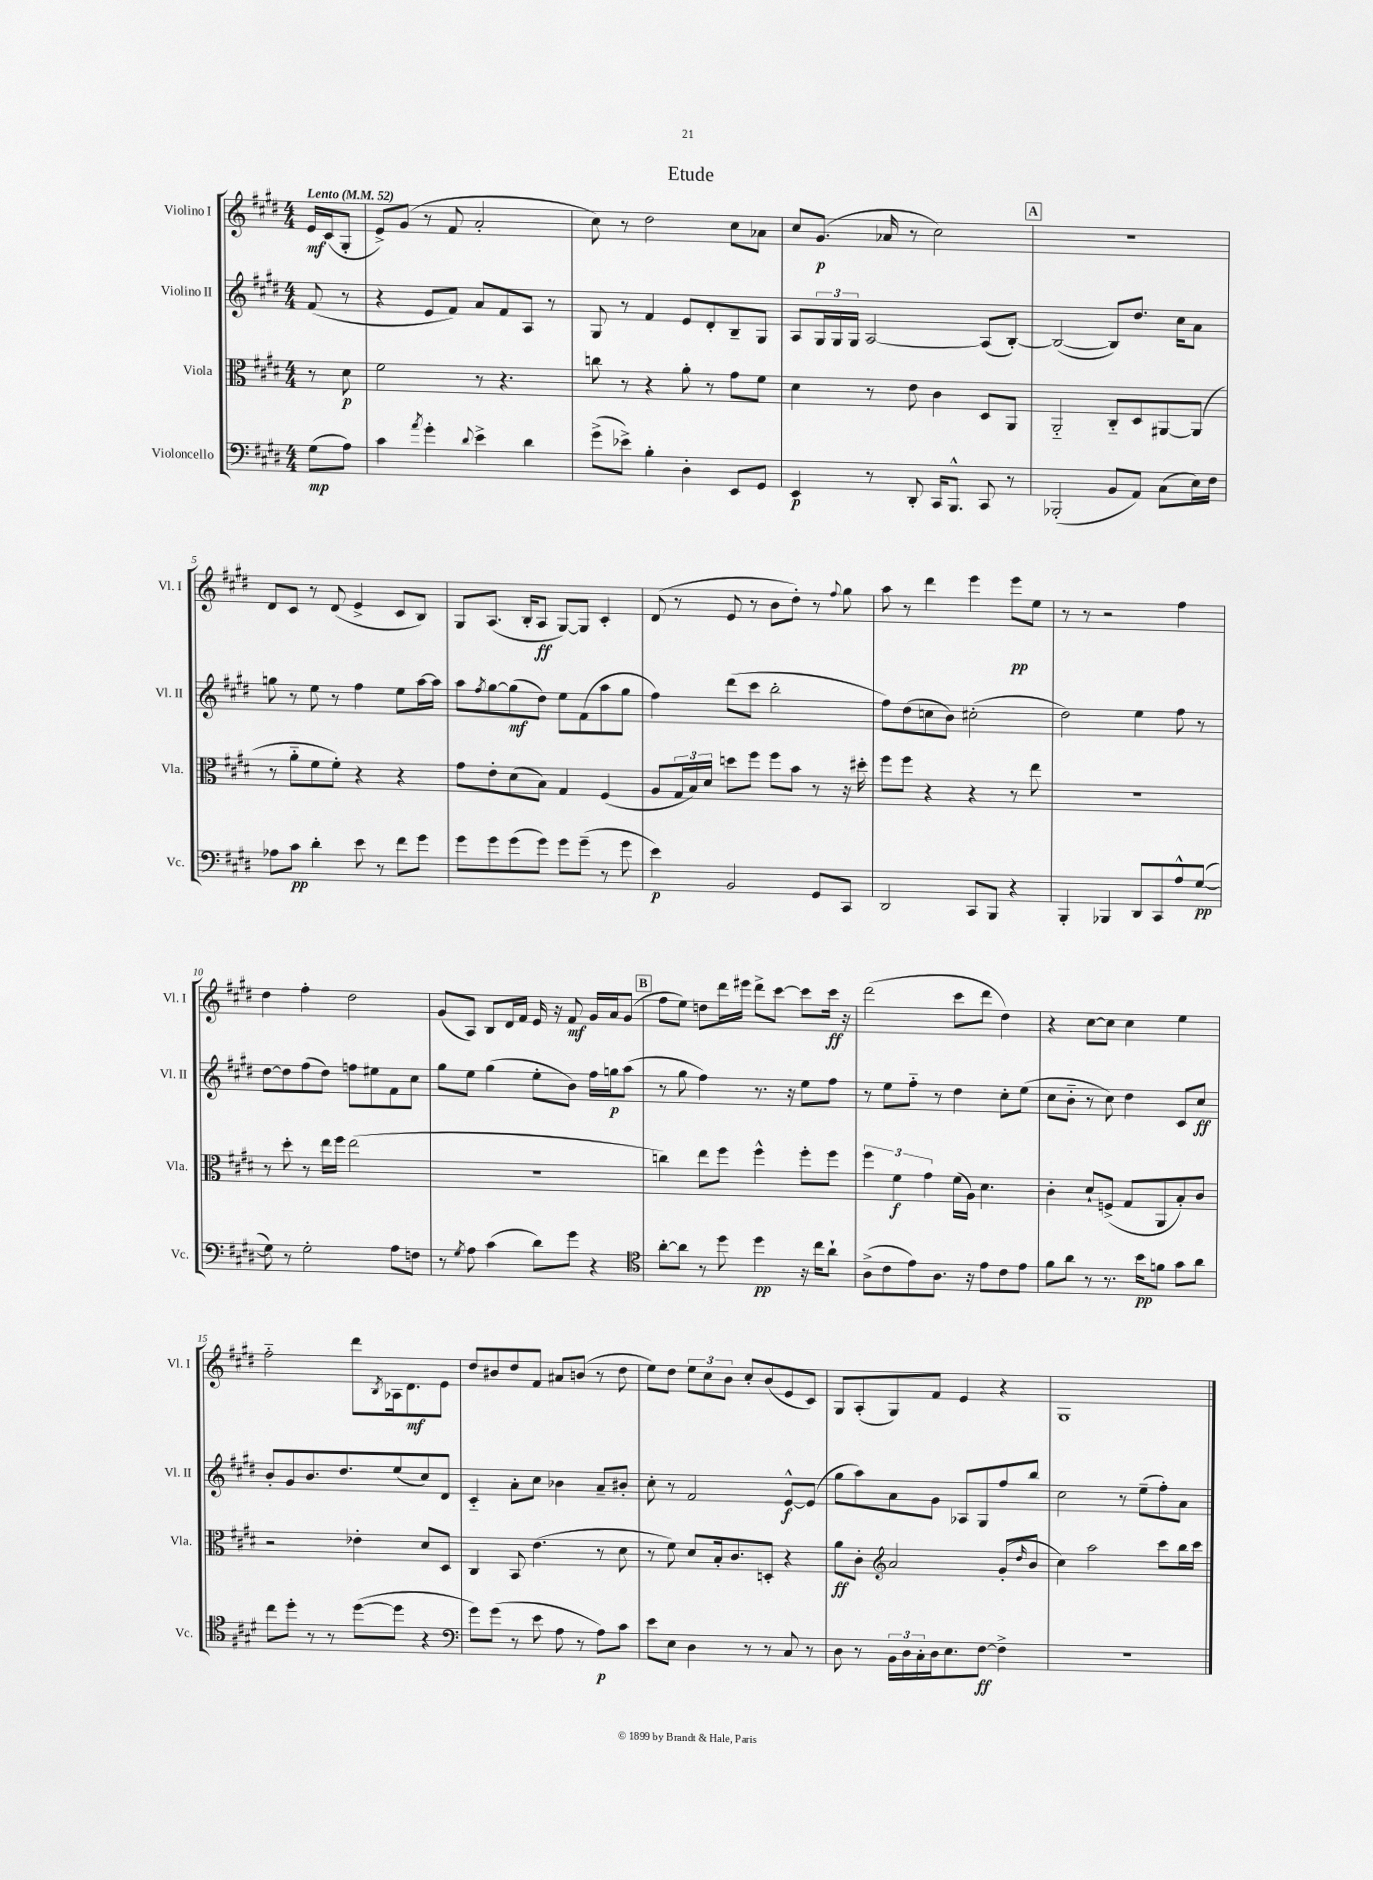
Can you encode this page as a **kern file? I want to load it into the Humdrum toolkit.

**kern	**kern	**kern	**kern
*staff4	*staff3	*staff2	*staff1
*clefF4	*clefC3	*clefG2	*clefG2
*k[f#c#g#d#]	*k[f#c#g#d#]	*k[f#c#g#d#]	*k[f#c#g#d#]
*M4/4	*M4/4	*M4/4	*M4/4
*MM52	*MM52	*MM52	*MM52
(8G#	8r	(8f#	16e
.	.	.	(16c#
8A)	8d#	8r	8G#'
=	=	=	=
4c#	2f#	4r	8e^)
.	.	.	(8g#
8qa	.	.	.
4g#'	.	8e	8r
.	.	8f#)	8f#
8qqd#	.	.	.
4e^	8r	8a	2a'
.	4.r	8f#	.
4d#	.	8A	.
.	.	8r	.
=	=	=	=
(8g#^	8cc	8G#	8cc#)
8e-^)	8r	8r	8r
4B'	4r	4f#	2dd#
4D#'	8a'	8e	.
.	8r	8d#'	.
8EE	8g#	8B~	8cc#
8GG#	8f#	8G#	8a-
=	=	=	=
4EE	4d#	8A	8cc#
.	.	24G#	(8.g#
.	.	24G#	.
.	.	24G#	.
8r	8r	[2A	.
.	.	.	16a-
8DD#'	8e	.	8r
16CC#	4c#	.	2cc#)
8.BBB^^	.	.	.
8CC#	8D#	(8A]	.
8r	8AA	[8B')	.
=	=	=	=
(2BBB-'	2AA'~	(2B_	1r
8BB	8C#'~	8B])	.
8AA)	8D#	8.dd#	.
(8C#	[8AA#	.	.
.	.	16cc#	.
16E)	(8AA#]	8a	.
16F#	.	.	.
=	=	=	=
8A-	8r	8gg	8d#
8c#	8a'~	8r	8c#
4d#'	8f#	8ee	8r
.	8f#')	8r	(8d#
8e	4r	4ff#	4e^
8r	.	.	.
8f#	4r	8ee	8c#
8g#	.	[16aa	8B)
.	.	16aa]	.
=	=	=	=
8g#	8g#	8aa	8G#
.	.	8qff#	.
8g#	8e'	[8gg#	(8.A
(8g#	(8d#	(8gg#]	.
.	.	.	16B'
8g#)	8B)	8dd#)	8A
8g#	4G#	8ee	[8G#)
(8g#~	.	(8f#	8G#]
8r	(4F#	8aa	4c#'
8g#	.	8gg#	.
=	=	=	=
4e)	8A	4ff#)	(8d#
.	24G#	.	8r
.	24B)	.	.
.	24d#	.	.
2BB	8dd	(8ddd#	8e
.	8ff#	8ccc#	8r
.	8ff#	2bb'	8b
.	8b	.	8dd#')
8GG#	8r	.	8r
.	.	.	8qqff#
8CC#	16r	.	8gg#
.	16dd#'	.	.
=	=	=	=
2DD#	8ff#	8ff#)	8aa
.	8ff#	(8dd#	8r
.	4r	8cc	4ddd#
.	.	8b)	.
8CC#	4r	(2cc#'	4eee
8BBB	.	.	.
4r	8r	.	8eee
.	8ee	.	8ee
=	=	=	=
4BBB'	1r	2dd#)	8r
.	.	.	8r
4BBB-	.	.	2r
8DD#	.	4ee	.
8CC#	.	.	.
8A^^	.	8ff#	4ff#
([8G#	.	8r	.
=	=	=	=
8G#])	8r	[8dd#	4dd#
8r	8dd#'	8dd#]	.
2G#'	8r	(8ff#	4ff#'
.	16ee	8dd#)	.
.	16ff#	.	.
.	(2ee	8ff	2dd#
.	.	8ee#	.
8A	.	8f#	.
8F	.	8cc#	.
=	=	=	=
8r	1r	8gg#	(8g#
8qG#	.	.	.
8A	.	8ee	8A)
(4c#	.	(4gg#	8B
.	.	.	16d#
.	.	.	16f#
8d#)	.	8ee'	16e
.	.	.	16r
8g#	.	8b)	8f#
4r	.	16ff#	16g#
.	.	16gg	16a
.	.	(8aa	(8g#
=	=	=	=
*clefC4	*	*	*
[8a'	4cc)	8r	8ff#
8a]	.	8gg#	8ee)
8r	8ee	4ff#)	8dd
8dd#	8ff#	.	16ddd#
.	.	.	16eee#
4dd#	4ff#^^	8.r	8ddd#^
.	.	.	[8ccc#
.	.	16r	.
16r	8ff#'	8ee	8ccc#]
16cc#	.	.	.
8a`	8ff#	8ff#	16ccc#
.	.	.	16r
=	=	=	=
(8A^	6ff#	8r	(2ddd#
8c#	.	8ee	.
.	6f#	.	.
8e)	.	8ff#'~	.
.	6g#	.	.
8.A	.	8r	.
.	(16f#	4dd#	8ccc#
16r	16A)	.	.
8e	4.d#	.	8ddd#
8c#	.	8cc#'	4dd#)
8e	.	(8ee	.
=	=	=	=
8f#	4c#'	8cc#	4r
8a	.	8b'~	.
8r	8d#`	8r	[8cc#
8.r	(8F^	8cc#)	8cc#]
.	8G#	4dd#	4cc#
16b	.	.	.
8f	8AA	.	.
8g#	8B')	8c#	4ee
8a	8c#	8cc#	.
=	=	=	=
8cc#	2r	8b'	2ff#'~
8dd#'	.	8g#	.
8r	.	8.b	.
8r	.	.	.
.	.	8.dd#	.
([8dd#	4e-'	.	8ddd#
.	.	.	8qB
8dd#]	.	(8ee	16A-
.	.	.	8.d#
4r	8d#	8cc#)	.
.	8D#	8d#	8e
=	=	=	=
*clefF4	*	*	*
8g#)	4C#	4c#'~	8dd#
(8g#	.	.	8b#
8r	8BB	8a'	8dd#
8e	(4.e	8cc#	8f#
8A	.	4b-	8a#
8r	.	.	(8b
8A)	8r	8a~	8r
8c#	8d#	8b#'	8dd#
=	=	=	=
8e	8r	8cc#'	8ee)
8E	8f#)	8r	8dd#
4D#	8d#	2f#	12ee
.	.	.	12cc#
.	16B'	.	.
.	.	.	12b
.	8.c#	.	.
8r	.	.	8cc#'
8r	8D'	.	(8b
8C#	4r	[8e^^	8e
8r	.	(8e]	8c#)
=	=	=	=
8D#	8a	8gg#	8G#
8r	8c#'	8aa)	(8A'
*	*clefG2	*	*
24BB	2a	8a	8G#)
24D#	.	.	.
24C#'	.	.	.
16D#	.	8g#	8f#
8.E	.	.	.
.	.	8A-	4e
[8F#	.	8G#	.
4F#^]	(8g#'	8ff#	4r
.	16qqdd#	.	.
.	8b	8bb	.
=	=	=	=
1r	4cc#)	2cc#	1G#
.	2aa	.	.
.	.	8r	.
.	.	(8ee~	.
.	8ccc#	8ff#')	.
.	16bb	8a	.
.	16ccc#	.	.
==	==	==	==
*-	*-	*-	*-
